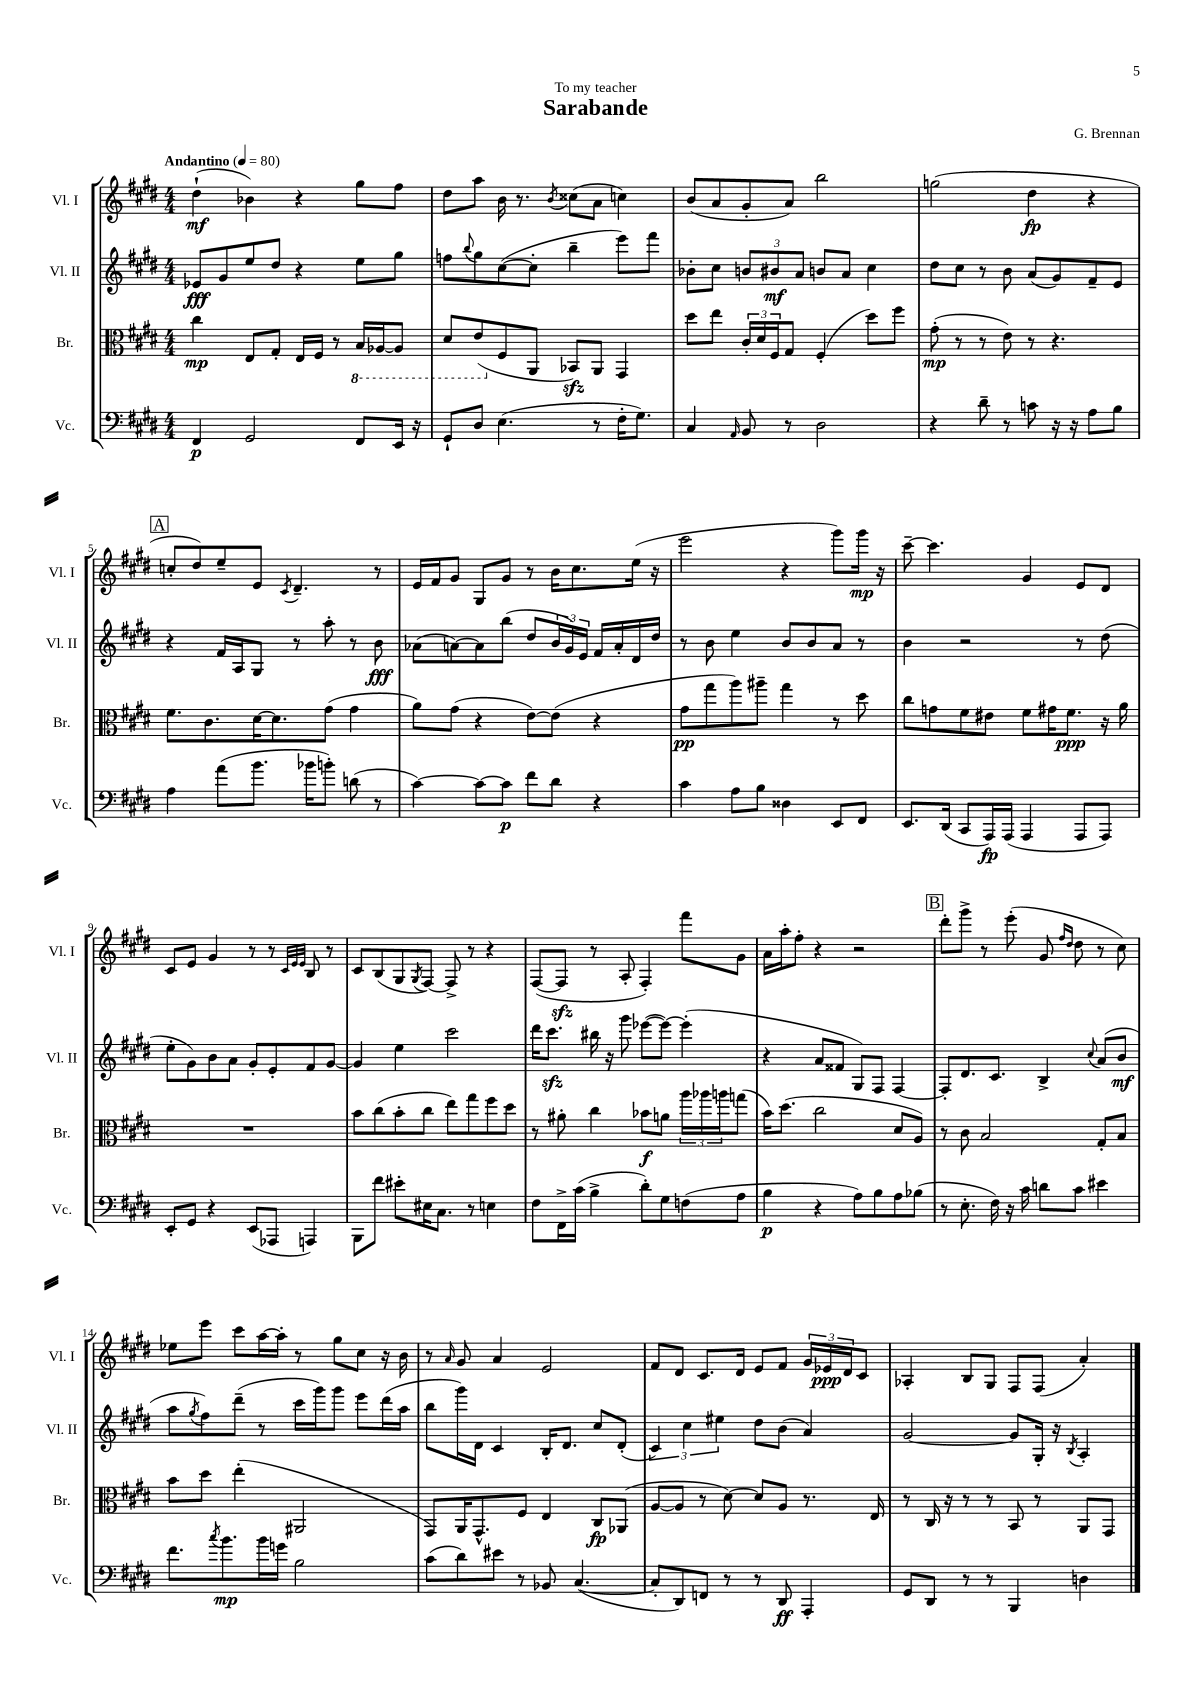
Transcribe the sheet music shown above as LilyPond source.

\header { title = "Sarabande" composer = "G. Brennan" dedication = "To my teacher" }
<<
\new StaffGroup <<
\new Staff = "s0" \with { instrumentName = "Vl. I" shortInstrumentName = "Vl. I" } {
    \clef treble \key e \major \numericTimeSignature \time 4/4 \tempo "Andantino" 4 = 80
    dis''4-!\mf( bes'4) r4 gis''8 fis''8 |
    dis''8 a''8 b'16 r8. \acciaccatura { b'8 } cisis''8( a'8 c''4) |
    b'8( a'8 gis'8-. a'8) b''2 |
    g''2( dis''4\fp r4 |
    \mark \markup { \box "A" } c''8-. dis''8) e''8-- e'8 \acciaccatura { cis'8 } dis'4.-- r8 |
    e'16 fis'16 gis'8 gis8 gis'8 r8 b'16 cis''8. e''16( r16 |
    e'''2 r4 gis'''8) gis'''16\mp r16 |
    cis'''8~-- cis'''4. gis'4 e'8 dis'8 |
    cis'8 e'8 gis'4 r8 r8 \grace { cis'32 e'32 e'32 } b8 r8 |
    cis'8 b8( gis8 \acciaccatura { gis8 } fis8~) fis8-> r8 r4 |
    fis8~( fis8\sfz r8 a8-. fis4-.) fis'''8 gis'8 |
    a'16 a''16-. fis''8-. r4 r2 |
    \mark \markup { \box "B" } dis'''8-. gis'''8-> r8 e'''8-.( gis'8 \grace { fis''16 dis''16 } dis''8 r8 cis''8) |
    ees''8 e'''8 cis'''8 a''16~ a''16-. r8 gis''8 cis''8 r16 b'16 |
    r8 \grace { a'16 } gis'8 a'4 e'2 |
    fis'8 dis'8 cis'8. dis'16 e'8 fis'8 \tuplet 3/2 { gis'16 ees'16\ppp dis'16 } cis'8 |
    aes4-. b8 gis8 fis8 fis8( a'4-.) \bar "|." |
}
\new Staff = "s1" \with { instrumentName = "Vl. II" shortInstrumentName = "Vl. II" } {
    \clef treble \key e \major \numericTimeSignature \time 4/4
    ees'8\fff gis'8 e''8 dis''8 r4 e''8 gis''8 |
    f''8 \appoggiatura { b''8 } gis''8 cis''8~( cis''8-. b''4-- e'''8) fis'''8 |
    bes'8-. cis''8 \tuplet 3/2 { b'8 bis'8\mf a'8 } b'8 a'8 cis''4 |
    dis''8 cis''8 r8 b'8 a'8( gis'8) fis'8-- e'8 |
    \mark \markup { \box "A" } r4 fis'16 a16 gis8 r8 a''8-. r8 b'8\fff |
    aes'8( a'8~) a'8 b''8( dis''8 \tuplet 3/2 { b'16 gis'16) e'16 } fis'16 a'16-. dis'16 dis''16 |
    r8 b'8 e''4 b'8 b'8 a'8 r8 |
    b'4 r2 r8 dis''8( |
    e''8-. gis'8) b'8 a'8 gis'8-. e'8-. fis'8 gis'8~ |
    gis'4 e''4 cis'''2 |
    dis'''16 cis'''8.\sfz bis''16 r16 gis'''8 ees'''8~( ees'''8~) ees'''4-.( |
    r4 a'8 fisis'8 gis8) fis8 fis4~ |
    \mark \markup { \box "B" } fis8-. dis'8. cis'8. b4-> \appoggiatura { cis''8 } a'8( b'8\mf |
    a''8 \acciaccatura { gis''8 } fis''8) dis'''8--( r8 cis'''16 gis'''16) gis'''8 e'''8 dis'''16( a''16 |
    b''8 gis'''16) dis'16 cis'4 b16-. dis'8. cis''8 dis'8-.( |
    \tuplet 3/2 { cis'4) cis''4 eis''4 } dis''8 b'8( a'4) |
    gis'2~ gis'8 gis16-. r16 \acciaccatura { b8 } a4-. \bar "|." |
}
\new Staff = "s2" \with { instrumentName = "Br." shortInstrumentName = "Br." } {
    \clef alto \key e \major \numericTimeSignature \time 4/4
    cis''4\mp e8 gis8-. e16 fis16 r8 \ottava #-1 b,16 aes,16~ aes,8 |
    dis8 e8( \ottava #0 fis8 a,8 bes,8\sfz) a,8 gis,4 |
    dis''8 e''8 \tuplet 3/2 { cis'16-. dis'16 fis16 } gis8 fis4-.( dis''8) fis''8 |
    gis'8-.\mp( r8 r8 e'8) r8 r4. |
    \mark \markup { \box "A" } fis'8. cis'8. dis'16~ dis'8. gis'8( gis'4 |
    a'8) gis'8( r4 e'8~) e'8( r4 |
    gis'8\pp gis''8 a''8) ais''8-- gis''4 r8 dis''8 |
    cis''8 g'8 fis'8 eis'8 fis'8 gis'16 fis'8.\ppp r16 a'16 |
    R1 |
    b'8 cis''8( b'8-. cis''8 e''8) gis''8 fis''8 dis''8 |
    r8 ais'8-. cis''4 bes'8\f a'8 \tuplet 3/2 { a''16 aes''16 a''16 } g''8( |
    b'16) dis''8.( cis''2 dis'8 a8) |
    \mark \markup { \box "B" } r8 cis'8 b2 gis8-. b8 |
    b'8 dis''8 e''4-.( ais,2 |
    gis,8) a,16 gis,8.-^ fis8 e4 cis8\fp aes,8( |
    a8~ a8 r8 dis'8~) dis'8 a8 r8. e16 |
    r8 cis16 r16 r8 r8 b,8 r8 a,8 gis,8 \bar "|." |
}
\new Staff = "s3" \with { instrumentName = "Vc." shortInstrumentName = "Vc." } {
    \clef bass \key e \major \numericTimeSignature \time 4/4
    fis,4\p gis,2 fis,8 e,16 r16 |
    gis,8-! dis8 e4.( r8 fis16-. gis8.) |
    cis4 \grace { a,16 } b,8 r8 dis2 |
    r4 dis'8-- r8 c'8 r16 r16 a8 b8 |
    \mark \markup { \box "A" } a4 a'8( b'8. bes'16 b'8-.) d'8( r8 |
    cis'4~) cis'8~ cis'8\p fis'8 dis'8 r4 |
    cis'4 a8 b8 disis4 e,8 fis,8 |
    e,8. dis,16( cis,8 a,,16\fp) a,,16( a,,4 a,,8 a,,8) |
    e,8-. gis,8 r4 e,8( aes,,8 a,,4) |
    b,,8 fis'8 eis'8-. eis16 cis8. r8 e4 |
    fis8 fis,16-> cis'16( b4-> dis'8-.) gis8 f8( a8 |
    b4\p r4 a8) b8 a8 bes8( |
    \mark \markup { \box "B" } r8 e8.-. fis16) r16 cis'16 d'8 cis'8 eis'4 |
    fis'8. \acciaccatura { cis''8 } b'8.\mp b'16 g'16 b2 |
    cis'8( dis'8) eis'8 r8 bes,8 cis4.~( |
    cis8-. dis,8) f,8 r8 r8 dis,8\ff a,,4-. |
    gis,8 dis,8 r8 r8 b,,4 d4 \bar "|." |
}
>>
>>
